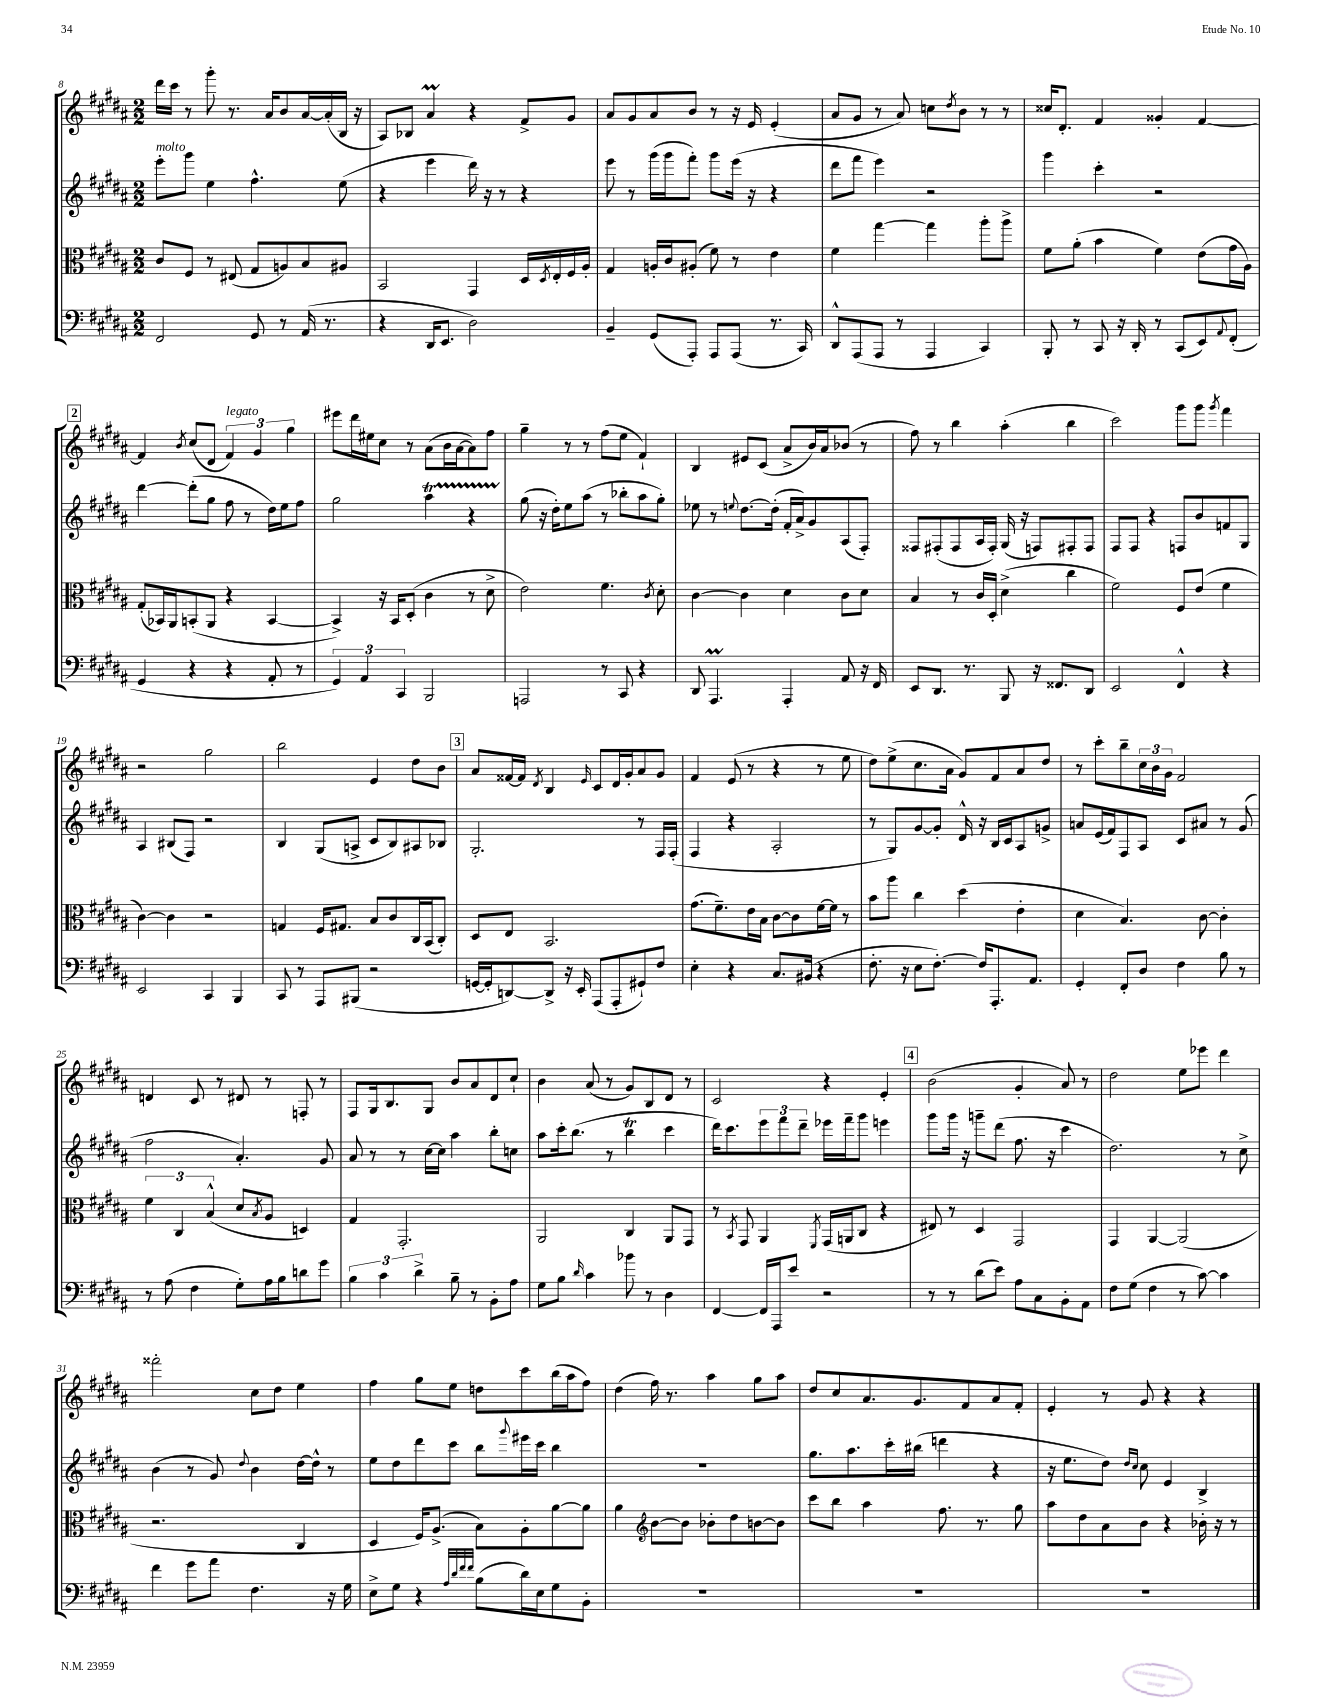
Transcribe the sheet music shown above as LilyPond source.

<<
\new StaffGroup <<
\new Staff = "s0" {
    \clef treble \key b \major \numericTimeSignature \time 2/2
    dis'''16 cis'''16 r8 gis'''8-. r8. ais'16 b'8 ais'16~ ais'16-.( b16 r16 |
    ais8) bes8 ais'4\prall r4 fis'8-> gis'8 |
    ais'8 gis'8 ais'8 b'8 r8 r16 e'16 e'4-.( |
    ais'8 gis'8 r8 ais'8) c''8 \acciaccatura { dis''8 } b'8 r8 r8 |
    cisis''16 dis'8.-. fis'4 gisis'4-. fis'4~ |
    \mark \markup { \box "2" } fis'4 \acciaccatura { b'8 } cis''8( dis'8 \tuplet 3/2 { fis'4^\markup { \italic "legato" }) gis'4 gis''4 } |
    eis'''8 dis'''16 eis''16 cis''8 r8 ais'8( b'16 ais'16~ ais'8) fis''8 |
    gis''4-- r8 r8 fis''8( e''8 fis'4-!) |
    b4 eis'8 cis'8( ais'8-> b'16) ais'16 bes'8( r8 |
    fis''8) r8 b''4 ais''4-.( b''4 |
    cis'''2) gis'''8 gis'''8 \acciaccatura { gis'''8 } fis'''4 |
    r2 gis''2 |
    b''2 e'4 dis''8 b'8 |
    \mark \markup { \box "3" } ais'8 fisis'16~ fisis'16 \acciaccatura { dis'8 } b4 \grace { e'16 } cis'8 dis'16 gis'16-. ais'8 gis'8 |
    fis'4 e'8( r8 r4 r8 e''8 |
    dis''8) e''8->( cis''8. ais'16 gis'8) fis'8 ais'8 dis''8 |
    r8 cis'''8-. b''8-- \tuplet 3/2 { cis''16 b'16 gis'16 } fis'2 |
    d'4 cis'8 r8 dis'8 r8 f8-. r8 |
    fis8 gis16 b8. gis8 b'8 ais'8 dis'8 cis''8-! |
    b'4 ais'8( r8 gis'8) b8 dis'8 r8 |
    cis'2 r4 e'4-. |
    \mark \markup { \box "4" } b'2( gis'4-. ais'8) r8 |
    dis''2 e''8 ees'''8 dis'''4 |
    fisis'''2-. cis''8 dis''8 e''4 |
    fis''4 gis''8 e''8 d''8 cis'''8 b''16( ais''16 fis''8) |
    dis''4( fis''16) r8. ais''4 gis''8 ais''8 |
    dis''8 cis''8 ais'8. gis'8. fis'8 ais'8 fis'8-. |
    e'4-. r8 gis'8 r4 r4 \bar "|." |
}
\new Staff = "s1" {
    \clef treble \key b \major \numericTimeSignature \time 2/2
    e'''8-.^\markup { \italic "molto" } gis'''8 e''4 fis''4.-^ e''8( |
    r4 e'''4 dis'''16) r16 r8 r4 |
    e'''8 r8 gis'''16( gis'''16 fis'''8-.) gis'''8 e'''16( r16 r4 |
    dis'''8 fis'''8 e'''4) r2 |
    gis'''4 cis'''4-. r2 |
    \mark \markup { \box "2" } dis'''4~ dis'''8-.( gis''8 fis''8 r8 dis''16) e''16 fis''8 |
    gis''2 ais''4\startTrillSpan r4 |
    gis''8\stopTrillSpan( r16 dis''16-.) e''8 ais''8( r8 bes''8-. ais''8 gis''8-.) |
    ees''8 r8 \appoggiatura { e''8 } dis''8.~ dis''16-.( fis'16-. ais'16->) gis'8 ais8( fis8-.) |
    fisis8 fis8-.( fis8 ais16 fis16-.) gis16( r16 f8) fis8-. fis8 |
    fis8 fis8 r4 f8 b'8 f'8 gis8 |
    ais4 bis8( fis8) r2 |
    b4 gis8( a8-> cis'8 b8) ais8 bes8 |
    \mark \markup { \box "3" } gis2.-. r8 fis16 fis16-.( |
    fis4 r4 ais2-. |
    r8 gis8) gis'8~ gis'8-. dis'16-^ r16 b16 cis'16 ais8 g'8-> |
    a'8 e'16( fis'16) fis8 ais8 cis'8 ais'8 r8 gis'8( |
    fis''2 ais'4.-.) gis'8 |
    ais'8 r8 r8 cis''16~ cis''16 ais''4 b''8-. c''8 |
    ais''8 cis'''16-. b''8.( r8 b''4\trill cis'''4 |
    dis'''16) cis'''8. \tuplet 3/2 { e'''8 fis'''8 dis'''8-- } ees'''16 fis'''16-- gis'''8 e'''4 |
    \mark \markup { \box "4" } gis'''8 gis'''16 r16 g'''8-- dis'''8( fis''8. r16 cis'''4 |
    dis''2.) r8 cis''8-> |
    b'4( r8 gis'8) \appoggiatura { dis''8 } b'4 dis''16~ dis''16-^ r8 |
    e''8 dis''8 dis'''8 cis'''8 b''8 \appoggiatura { gis'''8 } eis'''16 cis'''16 b''4 |
    R1 |
    gis''8. ais''8. cis'''16-. bis''16( d'''4 r4 |
    r16 e''8. dis''8) \grace { dis''16 cis''16 } cis''8 e'4 b4-> \bar "|." |
}
\new Staff = "s2" {
    \clef alto \key b \major \numericTimeSignature \time 2/2
    cis'8 fis8 r8 eis8( gis8 a8) b8 ais8 |
    b,2 gis,4 dis16 \acciaccatura { dis8 } e16-. fis16 ais16-. |
    gis4 a16-. cis'16 ais8-.( fis'8) r8 e'4 |
    fis'4 gis''4~ gis''4 ais''8-. ais''8-> |
    fis'8 ais'8-.( b'4 fis'4) e'8( gis'16 ais16) |
    \mark \markup { \box "2" } gis8-.( bes,16) ais,16 b,8-.( ais,8 r4 b,4~ |
    b,4->) r16 b,16 dis8-.( cis'4 r8 dis'8-> |
    e'2) fis'4. \acciaccatura { cis'8 } dis'8-. |
    cis'4~ cis'4 dis'4 cis'8 dis'8 |
    b4 r8 cis'16 dis16-. dis'4->( cis''4 |
    fis'2) fis8 e'8( fis'4 |
    cis'4~) cis'4 r2 |
    g4 fis16 gis8. b8 cis'8 cis16 b,16( cis8-.) |
    \mark \markup { \box "3" } dis8 e8 b,2. |
    gis'8.( fis'8.--) e'16 b16 cis'8~ cis'8 fis'16~ fis'16 r8 |
    b'8 ais''8 cis''4 dis''4( e'4-. |
    dis'4 b4.) cis'8~ cis'4-. |
    \tuplet 3/2 { fis'4 cis4 b4-^( } dis'8 \acciaccatura { b8 } ais8 d4) |
    gis4 gis,2.-. |
    ais,2 cis4 ais,8 gis,8 |
    r8 \acciaccatura { b,8 } gis,8 ais,4 \acciaccatura { fis,8 } gis,16( a,16 cis8 r4 |
    \mark \markup { \box "4" } eis8) r8 dis4 gis,2 |
    gis,4 ais,4~ ais,2( |
    r2. cis4 |
    dis4 fis16) ais8.->( b8) ais8-. ais'8~ ais'8 |
    ais'4 \clef treble b'8~ b'8 bes'8-. dis''8 b'8~ b'8 |
    cis'''8 b''8 ais''4 fis''8. r8. gis''8 |
    ais''8 dis''8 ais'8 b'8 r4 bes'16-. r16 r8 \bar "|." |
}
\new Staff = "s3" {
    \clef bass \key b \major \numericTimeSignature \time 2/2
    fis,2 gis,8 r8 ais,16( r8. |
    r4 dis,16 e,8. dis2) |
    b,4-- gis,8( ais,,8-.) ais,,8 ais,,8( r8. cis,16) |
    dis,8-^ ais,,8( ais,,8 r8 ais,,4 cis,4) |
    b,,8-. r8 cis,8 r16 dis,16-. r8 cis,8( e,8) \appoggiatura { ais,8 } fis,8-.( |
    \mark \markup { \box "2" } gis,4 r4 r4 ais,8-. r8 |
    \tuplet 3/2 { gis,4) ais,4 cis,4 } b,,2 |
    a,,2 r8 cis,8 r4 |
    dis,8 ais,,4.\prall ais,,4-. ais,8 r16 fis,16 |
    e,8 dis,8. r8. b,,8 r16 fisis,8. dis,8 |
    e,2 fis,4-^ r4 |
    e,2 cis,4 b,,4 |
    cis,8 r8 ais,,8 bis,,8( r2 |
    \mark \markup { \box "3" } g,16~ g,16-. d,8~) d,8-> r16 e,16-. ais,,8( ais,,8-. gis,8-!) fis8 |
    e4-. r4 cis8. bis,16( r4 |
    fis8.-. r16 e8 fis8.~-.) fis16 ais,,8.-. ais,8. |
    gis,4-. fis,8-. dis8 fis4 b8 r8 |
    r8 ais8( fis4 gis8-.) ais16 b16 d'8 gis'8 |
    \tuplet 3/2 { b4 cis'4 dis'4-> } b8-- r8 b,8-. ais8 |
    gis8 b8 \grace { dis'16 } cis'4 bes'8 r8 dis4 |
    fis,4~ fis,16 ais,,16 e'8 r2 |
    \mark \markup { \box "4" } r8 r8 dis'8( e'8) ais8 cis8 b,8-. ais,8 |
    fis8 gis8( fis4 r8 cis'8~) cis'4 |
    fis'4 gis'8 ais'8 fis4. r16 gis16 |
    e8-> gis8 r4 \grace { ais32 dis'32 fis'32 fis'32 } b8( dis'16) e16 gis8 b,8-. |
    R1 |
    R1 |
    R1 \bar "|." |
}
>>
>>
\layout { \context { \Score currentBarNumber = #8 } }
